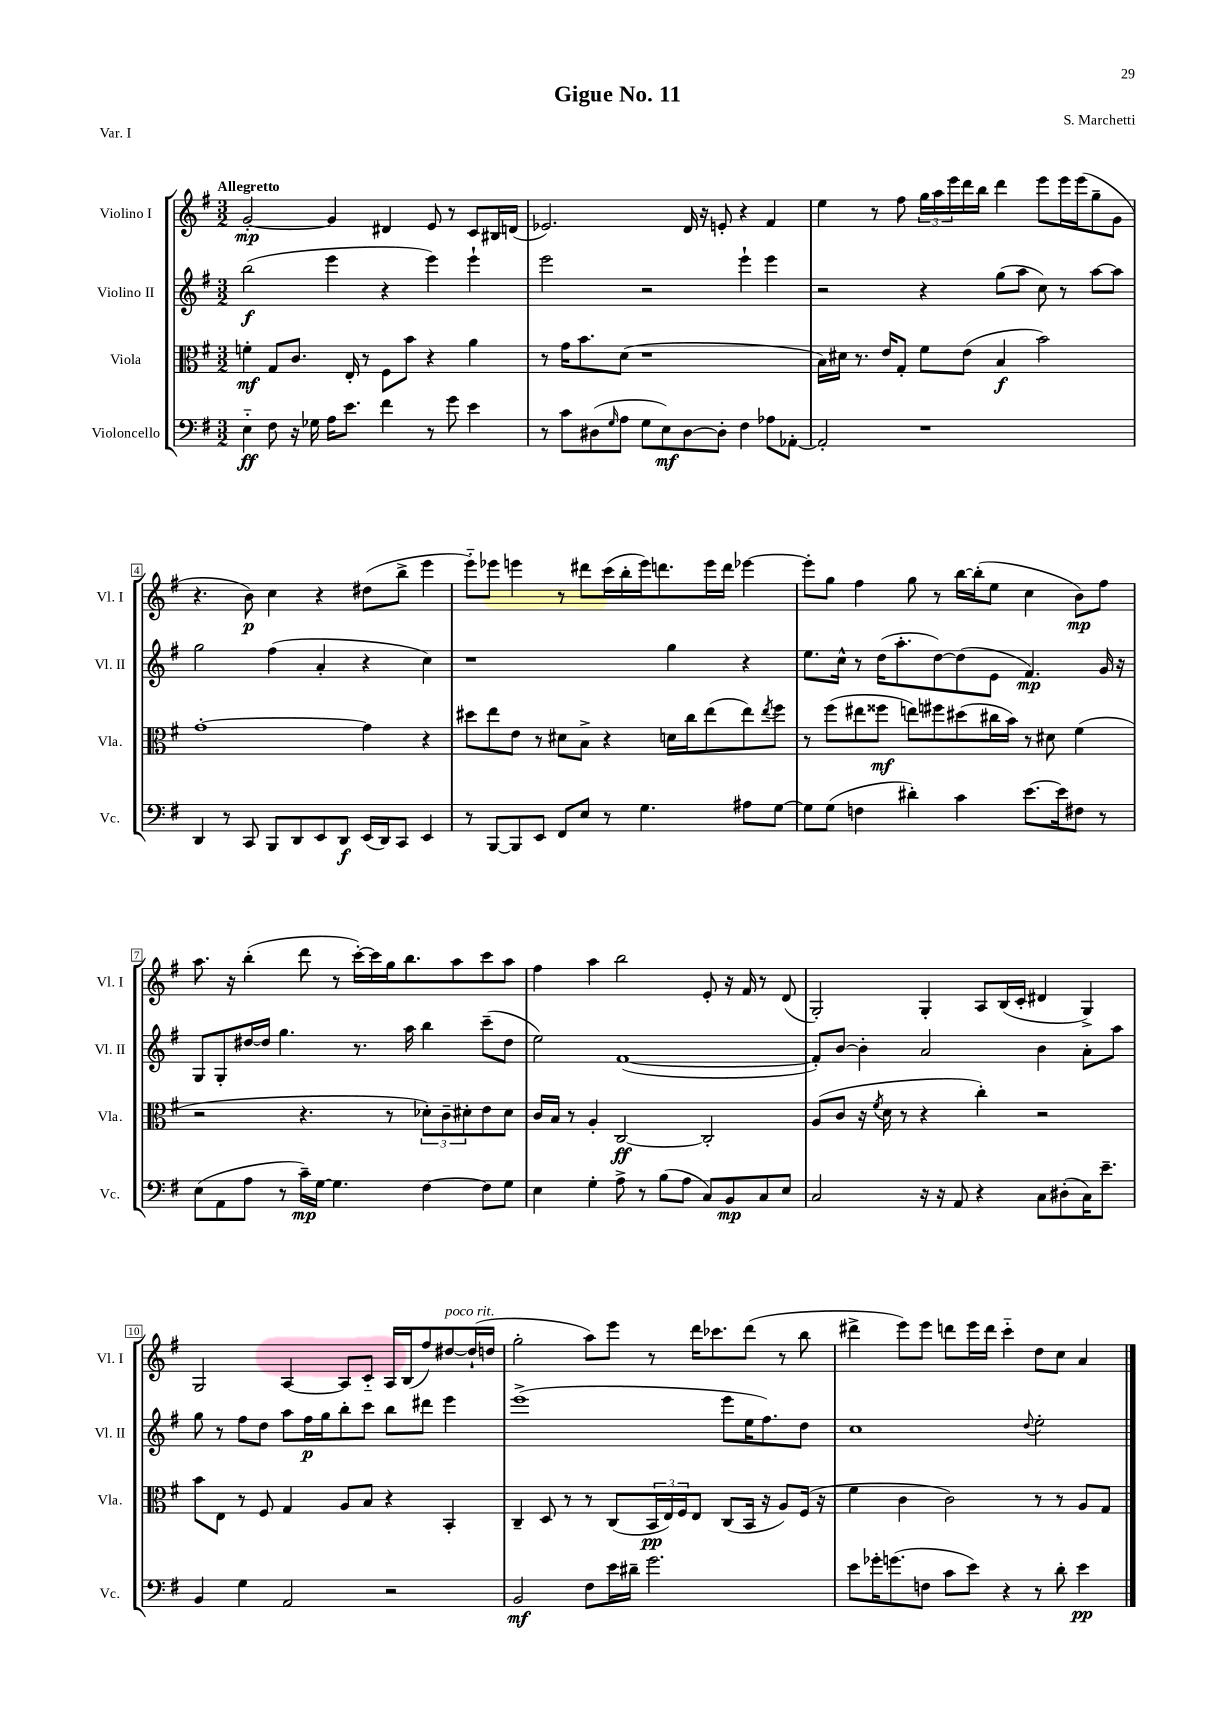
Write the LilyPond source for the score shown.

\header { title = "Gigue No. 11" composer = "S. Marchetti" piece = "Var. I" }
<<
\new StaffGroup <<
\new Staff = "s0" \with { instrumentName = "Violino I" shortInstrumentName = "Vl. I" } {
    \clef treble \key g \major \numericTimeSignature \time 3/2 \tempo "Allegretto"
    g'2~-.\mp g'4 dis'4 e'8 r8 c'8 bis16 d'16( |
    ees'2.) d'16 r16 e'8-. r4 fis'4 |
    e''4 r8 fis''8 \tuplet 3/2 { g''16 a''16 e'''16 } d'''16 b''16 d'''4 e'''8 e'''16 e'''16( g''8-- g'8 |
    r4. b'8\p) c''4 r4 dis''8( b''8-> e'''4 |
    e'''8-_) ees'''8 e'''4 r8 dis'''8 c'''16( b''16-. e'''16) d'''8. e'''16 d'''16 ees'''4~ |
    ees'''8-. g''8 fis''4 g''8 r8 b''16~ b''16-.( e''8 c''4 b'8\mp) fis''8 |
    a''8. r16 b''4-.( d'''8 r8 c'''16~-.) c'''16 g''16 b''8. a''8 c'''8 a''8 |
    fis''4 a''4 b''2 e'8-. r16 fis'16 r8 d'8( |
    g2-.) g4-. a8 b16( c'16-. dis'4 g4->) |
    g2 a4~ a8 c'8-_ a16 b16( fis''8) dis''8~^\markup { \italic "poco rit." } dis''16-!( d''16 |
    g''2-. a''8) e'''8 r8 d'''16 ces'''8. d'''8( r8 b''8 |
    dis'''4-> e'''8) e'''8 d'''8 e'''16 d'''16 c'''4-_ d''8 c''8 a'4 \bar "|." |
}
\new Staff = "s1" \with { instrumentName = "Violino II" shortInstrumentName = "Vl. II" } {
    \clef treble \key g \major \numericTimeSignature \time 3/2
    b''2\f( e'''4 r4 e'''4) e'''4-! |
    e'''2 r2 e'''4-! e'''4 |
    r2 r4 g''8( a''8 c''8) r8 a''8~ a''8 |
    g''2 fis''4( a'4-. r4 c''4) |
    r1 g''4 r4 |
    e''8. c''16-^ r8 d''16( a''8.-. d''8~) d''8( e'8 fis'4.\mp) g'16 r16 |
    g8 g8-. dis''16~ dis''16 g''4. r8. a''16 b''4 c'''8--( dis''8 |
    e''2) fis'1~( |
    fis'8-.) b'8~ b'4-. a'2 b'4 a'8-. a''8 |
    g''8 r8 fis''8 d''8 a''8 fis''16\p g''16 b''8-. c'''8 b''8 dis'''8 e'''4 |
    e'''1->( e'''8 e''16 fis''8.) d''8 |
    c''1 \appoggiatura { d''8 } e''2-. \bar "|." |
}
\new Staff = "s2" \with { instrumentName = "Viola" shortInstrumentName = "Vla." } {
    \clef alto \key g \major \numericTimeSignature \time 3/2
    f'4-.\mf g8 c'8. e16-. r8 fis8 b'8 r4 a'4 |
    r8 g'16 b'8. d'8( r1 |
    b16) dis'16 r8. e'16 g8-. fis'8 e'8( b4\f b'2) |
    g'1~-. g'4 r4 |
    dis''8 e''8 e'8 r8 dis'8 b8-> r4 d'16 c''16 e''8( e''8) \acciaccatura { e''8 } fis''8 |
    r8 fis''8( eis''8 fisis''8\mf e''8) fis''8 dis''8( cis''16 b'16) r8 dis'8 fis'4( |
    r2 r4. r8 \tuplet 3/2 { des'8-.) c'8-- dis'8-. } e'8 dis'8 |
    c'16 b16 r8 a4-. c2~\ff c2-. |
    a8( c'8 r16 \acciaccatura { fis'8 } d'16 r8 r4 c''4-.) r2 |
    b'8 e8 r8 fis8 g4 a8 b8 r4 b,4-. |
    c4-- d8 r8 r8 c8( \tuplet 3/2 { b,16\pp e16) fis16 } e8 c8( b,16 r16 a8) fis16( r16 |
    fis'4 c'4 c'2) r8 r8 a8 g8 \bar "|." |
}
\new Staff = "s3" \with { instrumentName = "Violoncello" shortInstrumentName = "Vc." } {
    \clef bass \key g \major \numericTimeSignature \time 3/2
    e4-_\ff fis8 r16 ges16 a16 e'8. fis'4 r8 g'8 e'4 |
    r8 c'8 dis8( \grace { g16 } a8 g8 e8\mf) dis8~ dis8-. fis4 aes8 aes,8~-. |
    aes,2-. r1 |
    d,4 r8 c,8 b,,8 d,8 e,8 d,8\f e,16( d,16) c,8 e,4 |
    r8 b,,8~ b,,8 e,8 fis,8 e8 r8 g4. ais8 g8~ |
    g8 g8( f4 dis'4-.) c'4 e'8.~ e'16 fis8 r8 |
    e8( a,8 a8 r8 c'16--\mp) g16~ g4. fis4~ fis8 g8 |
    e4 g4-. a8-> r8 b8( a8 c8) b,8\mp c8 e8 |
    c2 r16 r16 a,8 r4 c8 dis8-.( c16) e'8.-- |
    b,4 g4 a,2 r2 |
    b,2\mf fis8 e'16 dis'16-- g'2. |
    e'8 ges'16-. g'8.( f8 c'8 e'8) r4 r8 d'8-. e'4\pp \bar "|." |
}
>>
>>
\layout { \context { \Score \override BarNumber.stencil = #(make-stencil-boxer 0.1 0.3 ly:text-interface::print) } }
